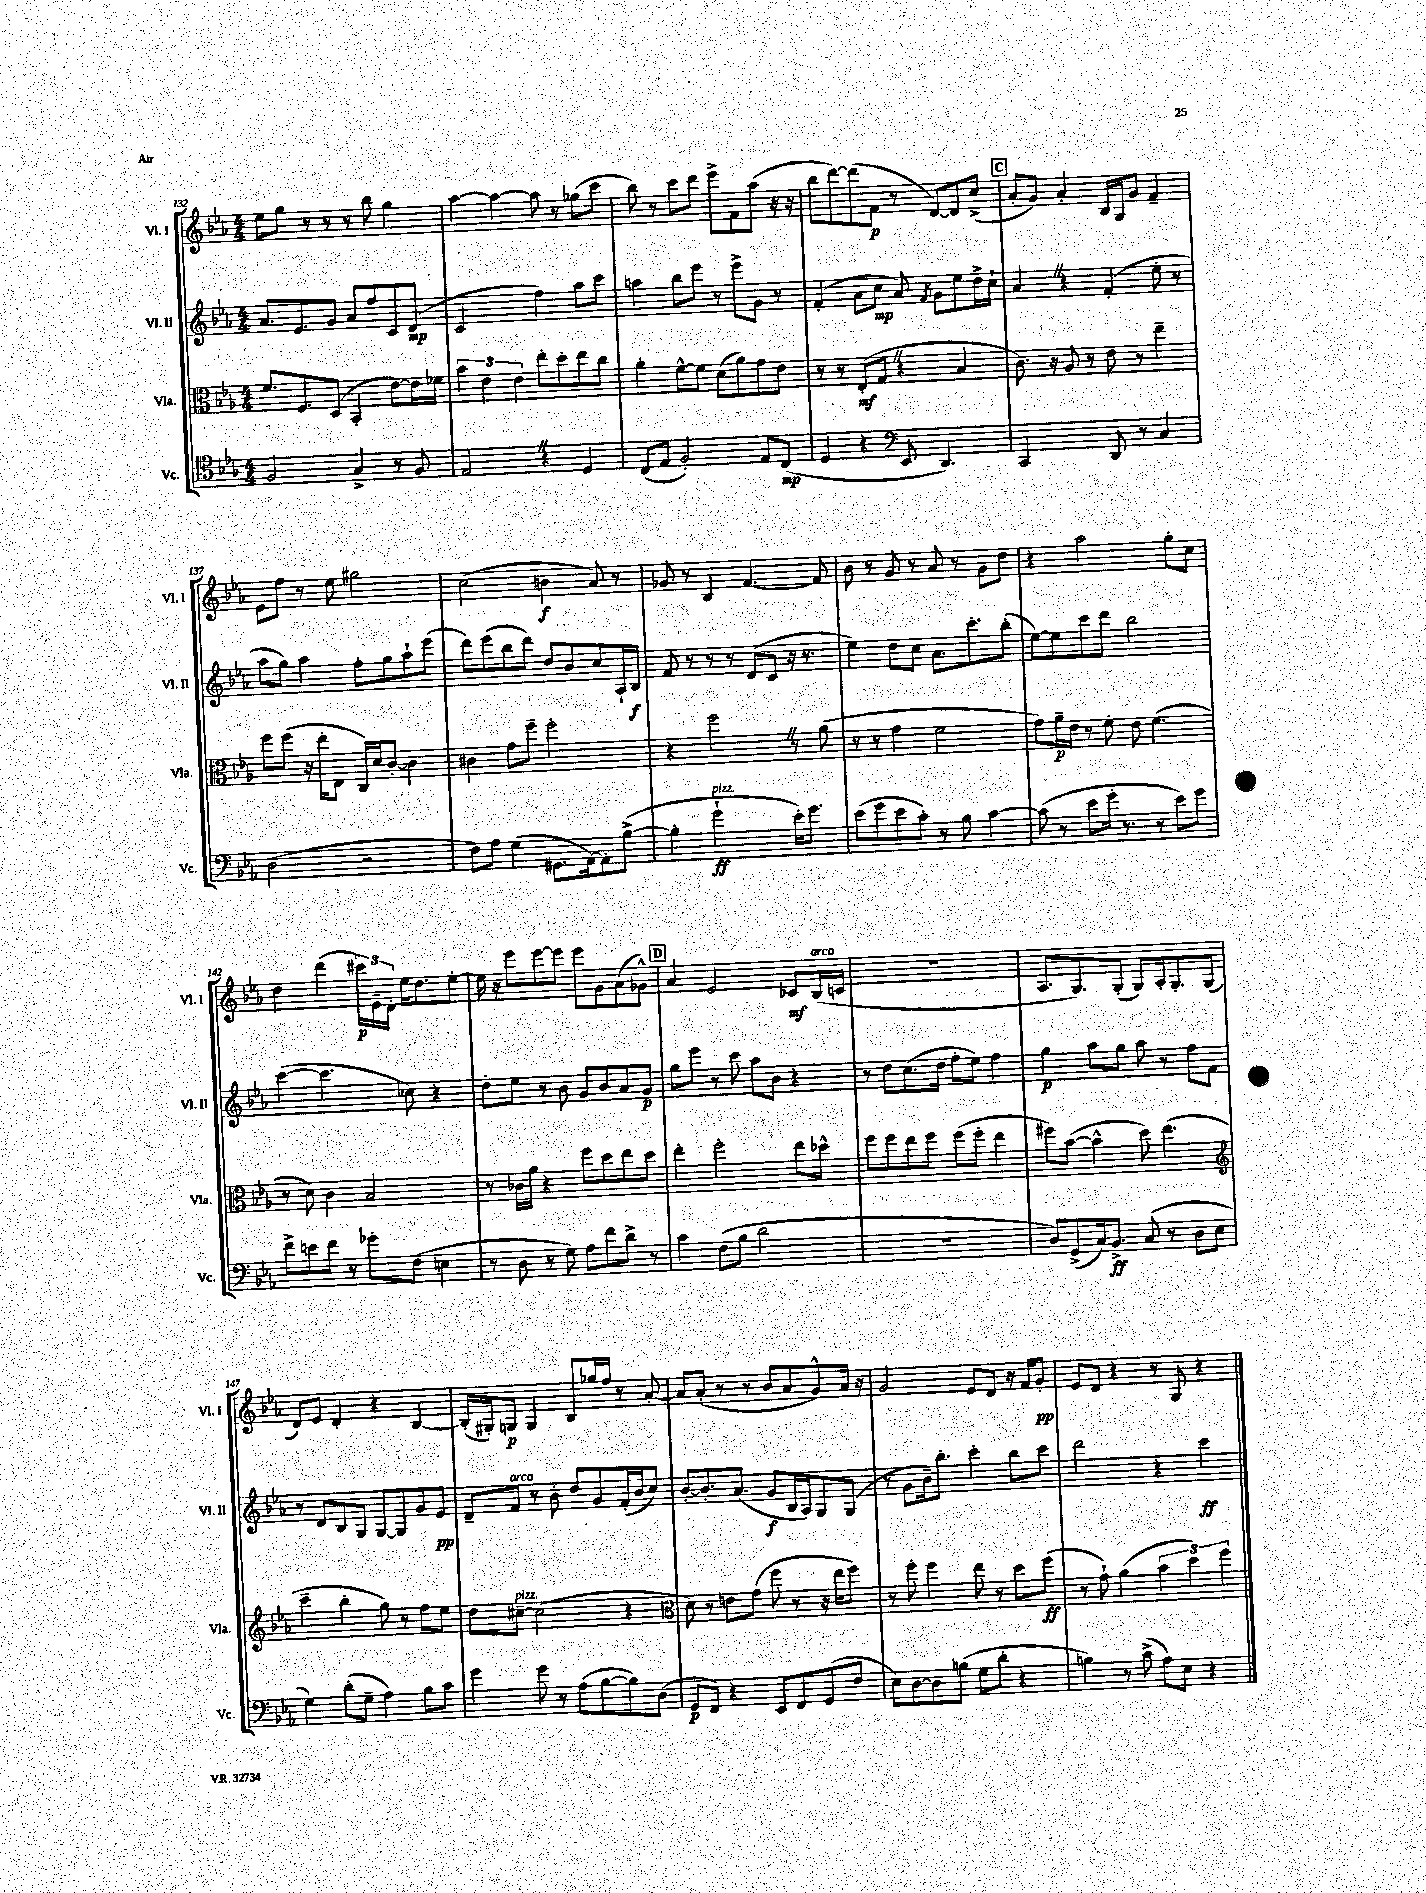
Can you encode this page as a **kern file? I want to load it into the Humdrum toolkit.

**kern	**kern	**kern	**kern
*staff4	*staff3	*staff2	*staff1
*clefC4	*clefC3	*clefG2	*clefG2
*k[b-e-a-]	*k[b-e-a-]	*k[b-e-a-]	*k[b-e-a-]
*M4/4	*M4/4	*M4/4	*M4/4
2F/	8.f/L	8.a-/L	8ee-\L
.	.	.	8gg\J
.	8.F/	8.e-/	.
.	.	.	8r
.	(8D/J	8g/J	8r
4G^/	4BB-'/	8a-/L	8r
.	.	8ff/	8bb-\
8r	[8e-\L)	8c/	4gg\
8F/	16e-\]L	(8d/J	.
.	16f-\JJ	.	.
=	=	=	=
2E-/	6b-\	2c/	[4aa-\
.	6e-\	.	.
.	.	.	4aa-\_
.	6e-\	.	.
4r	8ee-'\L	4ff\)	8aa-\]
.	8dd'\	.	8r
4D/	8ee-\	8aa-\L	(8gg-\L
.	8cc\J	8ccc\J	8ccc\J
=	=	=	=
(8C/L	4a-'\	4aa\	8bb-\)
8E-/J	.	.	8r
2F'/)	[8f^^\L	8bb-\L	8ccc\L
.	8f\]J	8eee-\J	8ddd\J
.	(8d\L	8r	8eee-^\L
.	8a-\)	8eee-^\L	8f\
8E-/L	8g\	8g\J	(8aa-\J
(8C/J	8e-\J	8r	16r
.	.	.	16r
=	=	=	=
4D/	8r	(4f'/	8bb-\L
.	8r	.	[8ddd\)
4r	(8E-'/L	8a-\L	(8ddd\]
.	8G/J	8cc\J	8f\J
*clefF4	*	*	*
8EE-/	4r	8a-/)	8r
.	.	8qf/	.
4.DD/)	.	8g\L	[8d/L)
.	4B-/	8ee-\	8d/]
.	.	16dd^\L	(8cc^/J
.	.	16cc`\JJ	.
=	=	=	=
2CC/	8.c\)	4a-/	8a-'/L
.	.	.	8g/J)
.	16r	.	.
.	8A-/	4r	4a-'/
.	8r	.	.
8DD/	8e-\	(4f'/	16B-/LL
.	.	.	16G/J
8r	8r	.	8g/J
4C/	4ee-~\	8ee-'\	4f~/
.	.	8r	.
=	=	=	=
(2D\	8ff\L	8aa-\L	8e-\L
.	(8ff\J	8gg\J)	8ff\J
.	16r	4aa-\	8r
.	16ee-'\LK	.	.
.	8E-\J	.	8ee-\
2r	16C/LL)	8ff'\L	2gg#\
.	16d/J	.	.
.	[8c'/J	8gg\	.
.	4c\]	8aa-`\	.
.	.	(8eee-\J	.
=	=	=	=
8F\L)	4c#\	8ddd\L)	(2cc\
8A-\J	.	(8eee-\	.
(4G\	8g\L	8bb-\	.
.	8ff~\J	8ddd\J)	.
8.GG#\L	2ff'\	8dd/L	4b\
.	.	8b-/	.
[16AA-\k)	.	.	.
8AA-'\]	.	8cc/	8a-/)
([8B-^\J	.	16A-`/L	8r
.	.	16B-/JJ	.
=	=	=	=
4B-'\]	4r	8f/	8g-/
.	.	8r	8r
2g`\	2ff\	8r	4B-/
.	.	8r	.
.	.	(8d/L	[4.f/
.	.	8c/J	.
16e-'\LK)	8r	16r	.
8.g\J	.	8.r	.
.	(8a-\	.	8f/]
=	=	=	=
(8e-\L	8r	4ee-\)	8b-\
8g\	8r	.	8r
8e-\	4g\	8dd\L	8g/
8c'\J)	.	8cc\J	8r
8r	2f\	8.a-\L	8a-/
8B-\	.	.	8r
.	.	8.ccc'\	.
[4c\	.	.	8g\L
.	.	(8bb-'\J	8dd\J
=	=	=	=
(8c\]	8g\L)	[8ee-\L)	4r
8r	16a-~\L	8ee-\]	.
.	16e-\JJ	.	.
8e-\L	8r	8ccc\	2aa-\
16g'\Jk	8f'\	8ddd\J	.
8.r	.	.	.
.	8e-\	2bb-\	.
8r	(4.f\	.	.
8e-\L)	.	.	8gg'\L
8g\J	.	.	8cc\J
=	=	=	=
8f^\L	8r	([4ccc\	4dd\
8e\	8d\)	.	.
8f\J	4c\	4.ccc\]	(4ddd\
8r	.	.	.
8g-'\L	2B-/	.	24ccc#\LL)
.	.	.	24e-~\
.	.	.	24d'\JJ
(8F\J	.	8cc-\)	16ee-\LK
.	.	.	8.dd\
4E\	.	4r	.
.	.	.	[8ee-'\J
=	=	=	=
8r	8r	8dd'\L	16ee-\]
.	.	.	16r
8D\	16c-\LL	8ee-\J	8eee-\L
.	16a-\JJ	.	.
8r	4r	8r	[8eee-\
8G\)	.	8b-\	8eee-\]J
8A-\L	8ff\L	8g/L	8eee-\L
8f\	8dd\	8b-/	8g\
8d^\J	8ee-\	8a-/	(8a-\
8r	8dd\J	8g/J	8g-^^\J)
=	=	=	=
4c\	4ee-'\	8gg\L	4a-/
.	.	8eee-\J	.
(8F\L	2ff'\	8r	2e-/
8B-\J	.	8ccc\	.
2d\	.	8aa-\L	.
.	.	8b-\J	.
.	8ee-\L	4r	8c-/L
.	8dd-^^\J	.	(16B-/L
.	.	.	16c/JJ
=	=	=	=
1r	8ff\L	8r	1r
.	8ff\	8dd\L	.
.	8ee-\	(8.cc\	.
.	8ff\J	.	.
.	.	16dd\Jk	.
.	(8ff\L	8ff'\L	.
.	8ff'\J	8ee-\J)	.
.	4ee-\	4ff\	.
=	=	=	=
8D/L)	8ff#\L)	4gg\	8.A-/L
(8GG^/	([8b-\J	.	.
.	.	.	8.G/)
16C/k)	4b-^^\]	8aa-\L	.
8.BB-^/J	.	.	.
.	.	8gg\J	(8G'/J
(8C/	8dd\)	8aa-\	8G/L)
8r	(4.ee-\	8r	16A-'/k
.	.	.	8.G'/
8D\L	.	8ff\L	.
8E-\J	.	8f\J	(8G/J
=	=	=	=
*	*clefG2	*	*
4G\)	4ccc~\	8r	8d/L)
.	.	8d/L	8e-/J
(8d'\L	4bb-'\	8B-/	4d'/
8G~\J	.	8G/J	.
4A-\)	8gg\)	[8G/L	4r
.	8r	8G/]	.
8B-\L	8ff\L	8g/	[4B-/
8c\J	8ee-\J	8e-/J	.
=	=	=	=
4g\	8dd\L	8d~/L	(16B-'/]LL
.	.	.	16G#'/J)
.	[8cc#~\J	8f/J	8G/J
8g\	(2cc#\]	8r	4G/
8r	.	8b-'\	.
(8A-\L	.	8dd/L	8B-/L
[8B-\	.	8g/	16gg-/L
.	.	.	16ff/JJ
8B-\])	4r	(16f'/L	8r
.	.	16b-/J	.
(8D\J	.	8cc/J)	[8a-'/
=	=	=	=
*	*clefC3	*	*
8GG/L	8d\)	[8b-'/L	8a-/]L
8FF/J)	8r	8.b-'/]	(8a-'/J
4r	8e\L	.	8r
.	.	(8.a-/J	.
.	(8g\J	.	8r
8EE-/L	8ff\	8g/L	8b-/L
8FF/	8r	16B-/L	8a-/
.	.	16A-/J)	.
(8GG/	16r	8G/	8g^^/)
.	16ee-\LK	.	.
8F/J	8ff\J)	(8G/J	16a-/Jk
.	.	.	16r
=	=	=	=
8E-\L)	8r	8r	2g/
[8D\	8ff'\	8g\L	.
8D\]	4ff\	16b-~\k)	.
.	.	8.bb-'\J	.
(8B\J	.	.	.
8G\L	8ee-\	4ccc'\	8e-/L
8d'\J	8r	.	8d/J
4r	8dd\L	8bb-\L	16r
.	.	.	16f/LK
.	(8ff\J	8ccc\J	8g'/J
=	=	=	=
4B\)	8r	2ddd\	8e-/L
.	8g`\)	.	8d/J
8r	(4a-\	.	4r
(8c^\	.	.	.
8A-\L)	6b-\	4r	8r
8E-\J	.	.	8G/
.	6dd\)	.	.
4r	.	4ccc\	4r
.	6ff\	.	.
==	==	==	==
*-	*-	*-	*-
